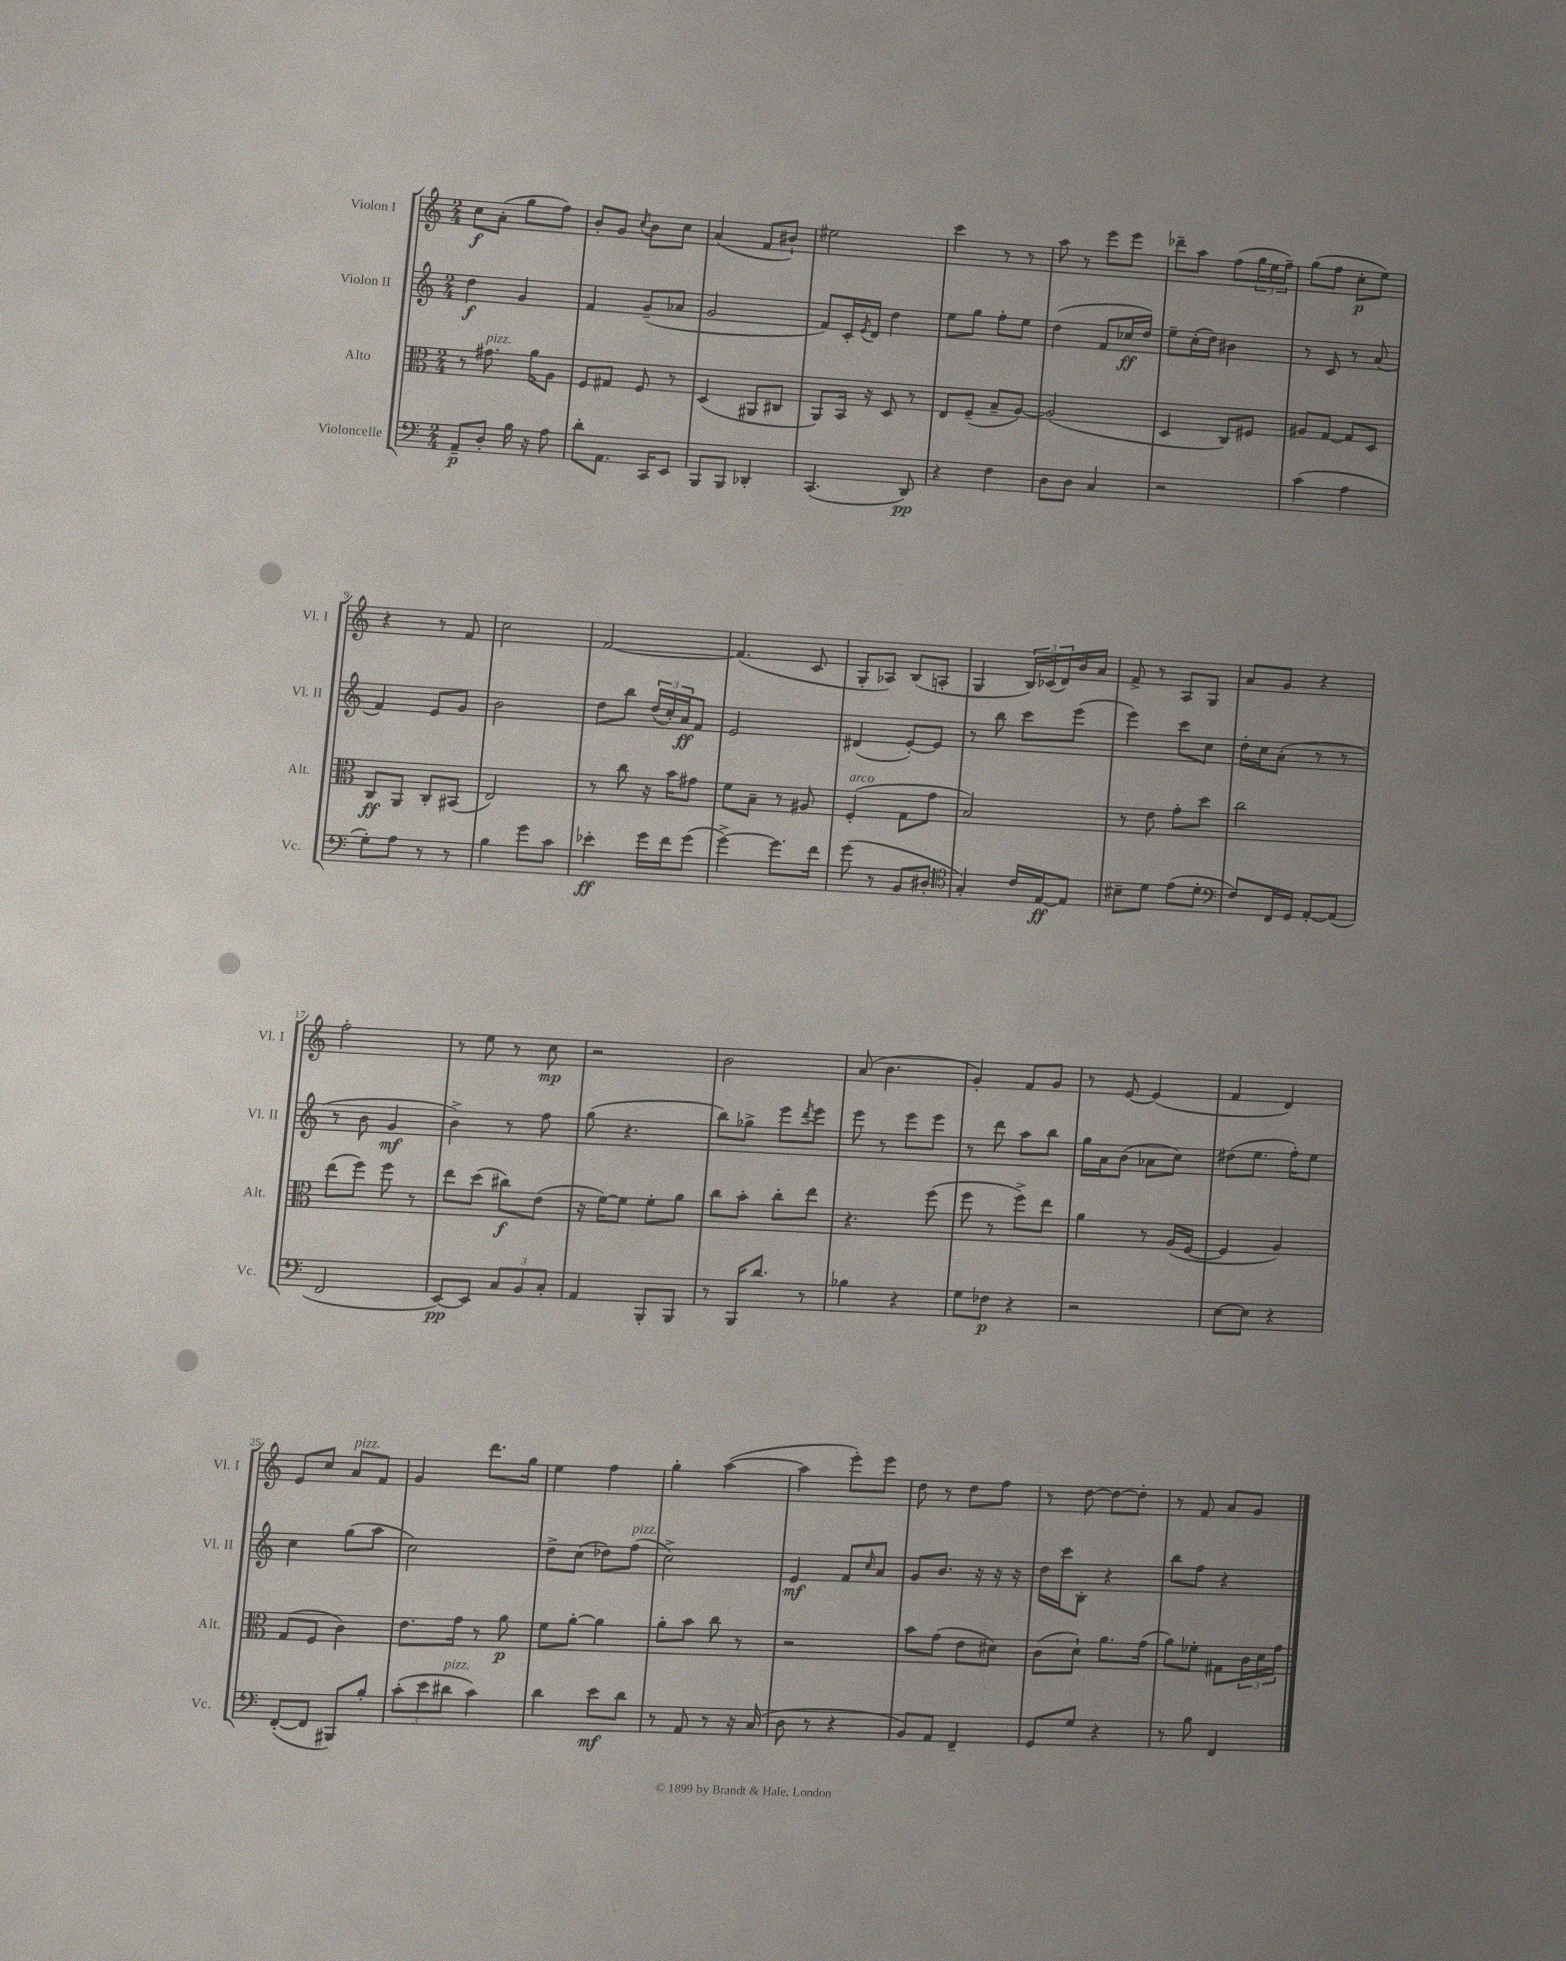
<<
\new StaffGroup <<
\new Staff = "s0" \with { instrumentName = "Violon I" shortInstrumentName = "Vl. I" } {
    \clef treble \key c \major \numericTimeSignature \time 2/4
    c''8\f a'8-.( g''8 f''8) |
    b'8-. g'8 \acciaccatura { c''8 } b'8 c''8 |
    a'4( f'8 bis'8-!) |
    eis''2 |
    c'''4 r8 r8 |
    a''8 r8 e'''8 e'''8 |
    des'''8-- a''8 f''8( \tuplet 3/2 { g''16 e''16 f''16--) } |
    g''8( f''8 c''8-.\p e''8) |
    r4 r8 f'8 |
    c''2 |
    f'2~ |
    f'4.( c'8 |
    g8-. aes8) b8( a8-. |
    g4 \tuplet 3/2 { b16) ces'16( d'16) } b'16 a'16 |
    f'8-> r8 a8 g8 |
    a'8 g'8 r4 |
    f''2-. |
    r8 e''8 r8 c''8\mp |
    r2 |
    b'2 |
    a'8( b'4. |
    g'4-.) f'8 g'8 |
    r8 e'8~ e'4( |
    f'4 d'4) |
    e'8 c''8 a'8^\markup { \italic "pizz." } f'8 |
    g'4 d'''8. g''16 |
    e''4 f''4 |
    g''4-. a''4~( |
    a''4 e'''8-.) e'''8 |
    d''8 r8 d''8 f''8 |
    r8 d''8~ d''8~ d''8-. |
    r8 f'8 a'8 g'8 \bar "|." |
}
\new Staff = "s1" \with { instrumentName = "Violon II" shortInstrumentName = "Vl. II" } {
    \clef treble \key c \major \numericTimeSignature \time 2/4
    d''4\f g'4 |
    f'4 g'8--( aes'8 |
    g'2 |
    f'8) c'16-. \acciaccatura { e'8 } d'16 d''4 |
    e''8 g''8 f''8-. e''8 |
    d''4( f'8 ces''16\ff d''16) |
    e''8-- c''16-.( d''16) bis'4 |
    r8 c'8 r8 a'8( |
    f'4) e'8 g'8 |
    b'2 |
    d''8 b''8 \tuplet 3/2 { d''16( c''16-.) a'16\ff } f'8 |
    e'2 |
    dis'4( e'8~-.) e'8 |
    r8 b''8 c'''8 e'''8( |
    e'''4) c'''8 c''8 |
    d''16-. c''16 a'8-.( r8 r8 |
    r8 b'8 g'4\mf |
    b'4->) r8 f''8 |
    g''8( r4. |
    b''8) ges''8-> e'''8 \acciaccatura { d'''8 } e'''8 |
    e'''8 r8 e'''8 e'''8 |
    r8 d'''8 a''8 b''8 |
    g''16 a'16 b'8( aes'8 c''8) |
    dis''8( e''8. f''16-.) e''8 |
    c''4 g''8( a''8 |
    c''2) |
    d''8-> c''8( des''8) f''8^\markup { \italic "pizz." }( |
    c''2->) |
    e'4\mf f'8 \grace { c''16 } a'8 |
    g'8 b'8. r16 r16 r16 |
    d''16 c'''16 b8-. r4 |
    b''8 f''8 r4 \bar "|." |
}
\new Staff = "s2" \with { instrumentName = "Alto" shortInstrumentName = "Alt." } {
    \clef alto \key c \major \numericTimeSignature \time 2/4
    r8 gis'8.^\markup { \italic "pizz." } a'16 a8 |
    f8 gis8 f8 r8 |
    d4( ais,8 cis8 |
    a,8) b,16 r16 d8 r8 |
    e8 f8--( b8-- a8~) |
    a2( |
    d4 c8) fis8 |
    ais8 g8~ g8 d8 |
    c8\ff a,8 c8-. bis,8( |
    e2) |
    r8 c''8 r16 b'16 gis'8 |
    f'8 b8-- r8 ais8 |
    f4-.^\markup { \italic "arco" }( g8 g'8 |
    b2) |
    r8 e'8 g'8-. d''8 |
    c''2 |
    e''8( f''8) f''8 r8 |
    e''8 d''8( cis''8\f) e'8( |
    r16 f'16~) f'8 f'8-. a'8 |
    c''8 b'8-. c''8-. e''8 |
    r4. f''8( |
    f''8 r8 f''8->) e''8 |
    a'4 r8 a16( f16~ |
    f4 a4) |
    g8( f8 c'4) |
    e'8. g'16 r8 a'8\p |
    f'8 a'8~-. a'4 |
    a'8-. b'8 c''8 r8 |
    r2 |
    b'8 g'8( e'8 dis'8) |
    c'8( d'8-!) a'8. g'16( |
    a'8) fes'8-. gis8 \tuplet 3/2 { c'16 d'16 g'16 } \bar "|." |
}
\new Staff = "s3" \with { instrumentName = "Violoncelle" shortInstrumentName = "Vc." } {
    \clef bass \key c \major \numericTimeSignature \time 2/4
    a,8--\p d8-. b16 r16 a8 |
    d'8-. a,8. c,16 e,8 |
    b,,8 b,,8 des,4-. |
    c,4.( d,8\pp) |
    r4 f4 |
    d8 d8 c4 |
    r2 |
    c'4( a4 |
    g8-.) a8 r8 r8 |
    b4 g'8 c'8 |
    ees'4-.\ff g'16 f'16 g'8( |
    g'4~->) g'8. f'16 |
    g'8( r8 b,8 dis8-. |
    \clef tenor g4-.) c'16 e16~\ff e8 |
    bis8-- d'8 e'8( d'8-. |
    \clef bass f8) f,16 g,16 a,8~-. a,8( |
    f,2 |
    e,8~\pp) e,8 \tuplet 3/2 { c8 b,8 c8-. } |
    a,4 b,,8-. b,,8 |
    r8 b,,16 d'8. r8 |
    bes4 r4 |
    g8 fes8\p r4 |
    r2 |
    e8~ e8 r4 |
    f,8~-.( f,8 bis,,8) b8-. |
    \tuplet 3/2 { c'8-.( e'8 dis'8^\markup { \italic "pizz." } } c'4) |
    d'4 e'8\mf d'8 |
    r8 a,8 r8 r16 c16( |
    d8 r8 r4 |
    b,8) a,8 f,4-- |
    g,8 g8 r4 |
    r8 b8 f,4 \bar "|." |
}
>>
>>
